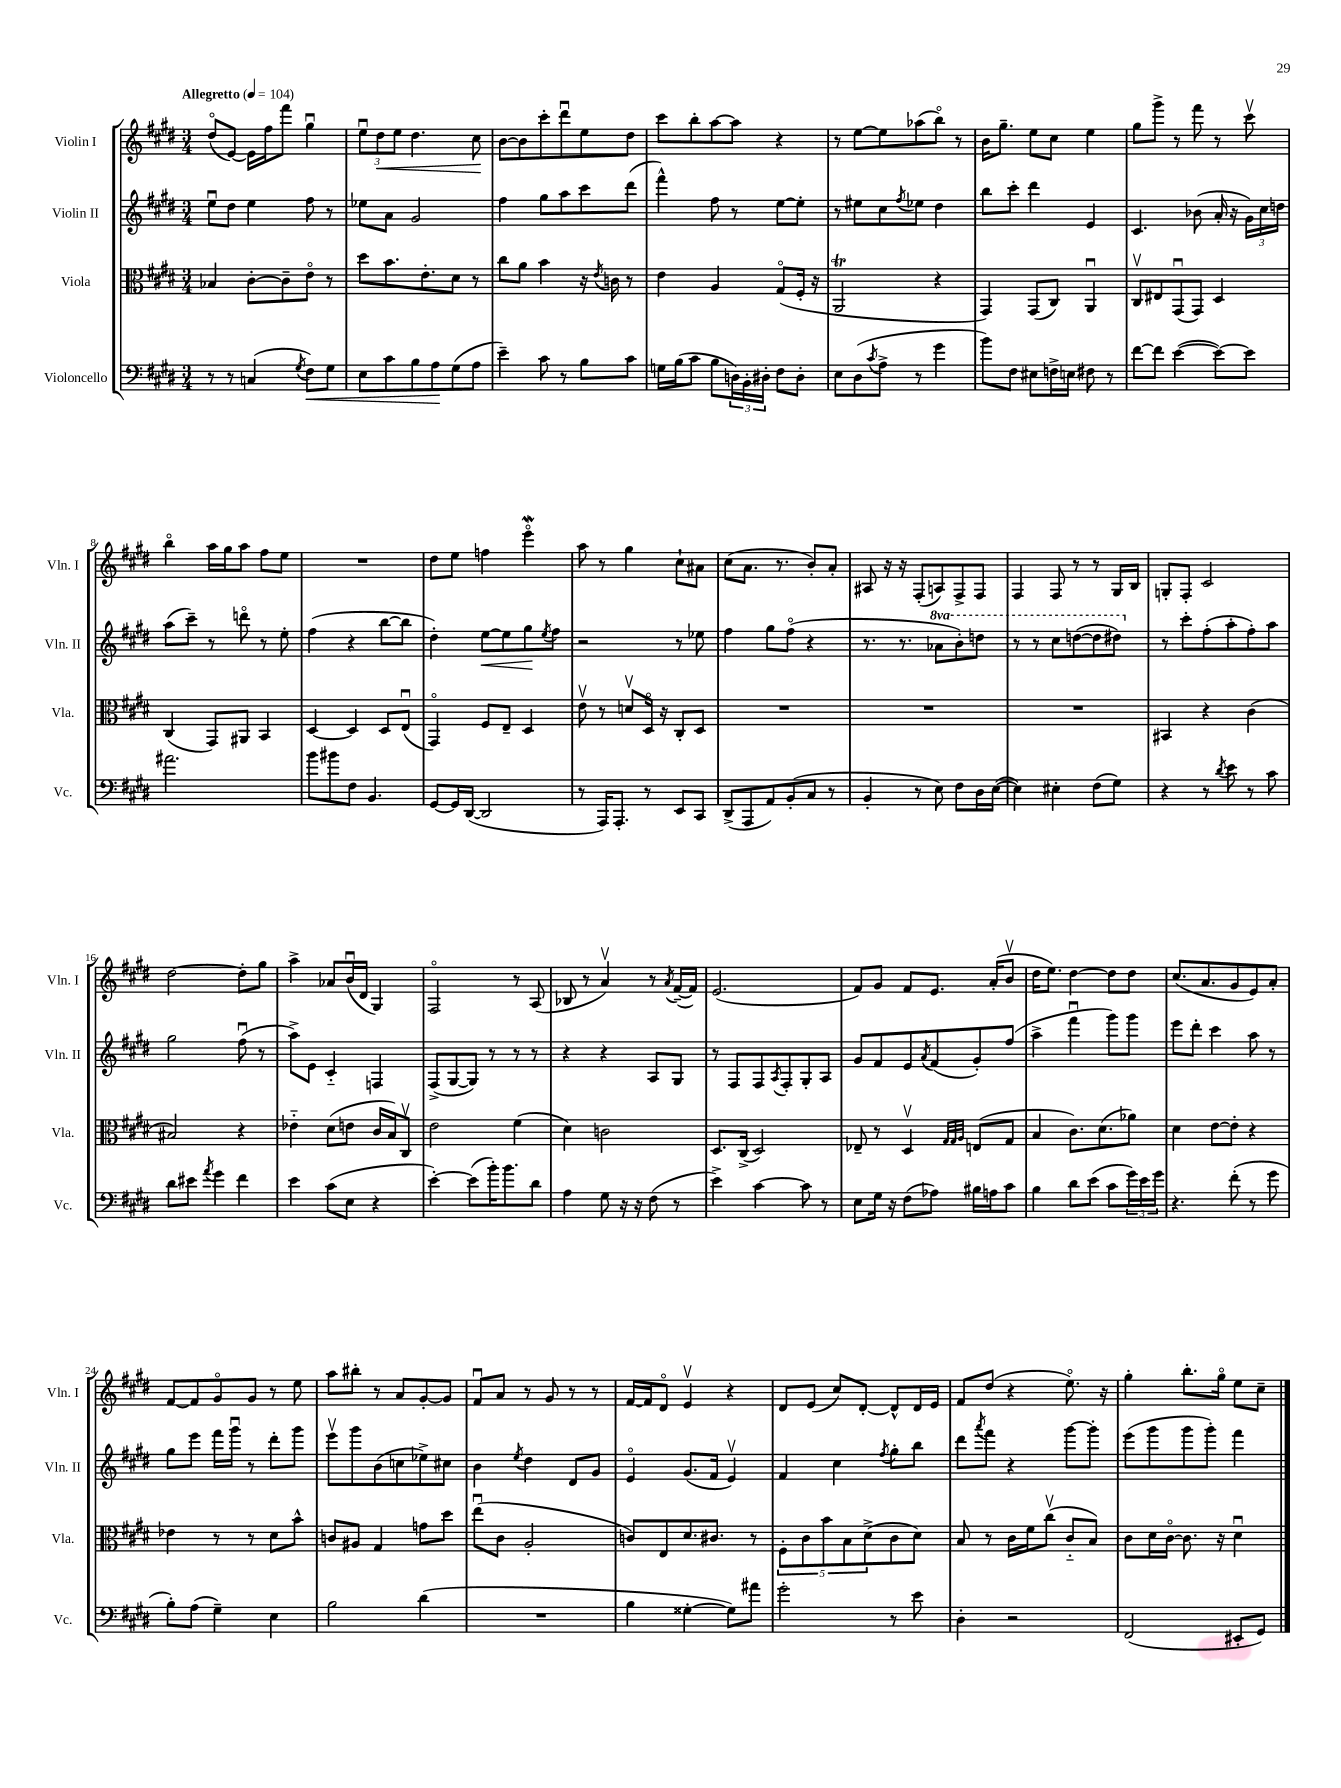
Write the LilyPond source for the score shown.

<<
\new StaffGroup <<
\new Staff = "s0" \with { instrumentName = "Violin I" shortInstrumentName = "Vln. I" } {
    \clef treble \key e \major \numericTimeSignature \time 3/4 \tempo "Allegretto" 4 = 104
    dis''8\flageolet( e'8~) e'16 fis''16 fis'''8 gis''4\downbow |
    \tuplet 3/2 { e''8\downbow dis''8\< e''8 } dis''4. cis''8\! |
    b'8~ b'8 cis'''8-. dis'''8\downbow e''8 dis''8 |
    cis'''8 b''8-. a''8~ a''8 r4 |
    r8 e''8~ e''8 aes''8( b''8\flageolet) r8 |
    b'16 gis''8.-- e''8 cis''8 e''4 |
    gis''8 gis'''8-> r8 fis'''8 r8 cis'''8\upbow |
    b''4\flageolet a''16 gis''16 a''8 fis''8 e''8 |
    R2. |
    dis''8 e''8 f''4 e'''4\flageolet\mordent |
    a''8 r8 gis''4 cis''8-! ais'8 |
    cis''8( a'8. r8. b'8-.) a'8-. |
    ais8 r16 r16 fis8-.( a8) fis8-> fis8 |
    fis4 fis8 r8 r8 gis16 b16 |
    g8-. fis8-. cis'2 |
    dis''2~ dis''8-. gis''8 |
    a''4-> aes'8 b'16\downbow( dis'16 gis4) |
    fis2\flageolet r8 a8( |
    bes8 r8 a'4\upbow) r8 \acciaccatura { a'8 } fis'16~--( fis'16) |
    e'2.( |
    fis'8) gis'8 fis'8 e'8. a'16-.( b'8\upbow |
    dis''16 e''8.) dis''4~ dis''8 dis''8 |
    cis''8.( a'8. gis'8 e'8) a'8-. |
    fis'8~ fis'8 gis'8\flageolet gis'8 r8 e''8 |
    a''8 bis''8-. r8 a'8 gis'8~-. gis'8 |
    fis'8\downbow a'8 r8 gis'8 r8 r8 |
    fis'16~ fis'16 dis'8\flageolet e'4\upbow r4 |
    dis'8 e'8( cis''8) dis'8~-. dis'8-^ dis'16 e'16 |
    fis'8 dis''8( r4 e''8.\flageolet) r16 |
    gis''4-. b''8.-. gis''16\flageolet e''8 cis''8-- \bar "|." |
}
\new Staff = "s1" \with { instrumentName = "Violin II" shortInstrumentName = "Vln. II" } {
    \clef treble \key e \major \numericTimeSignature \time 3/4 \set Staff.ottavationMarkups = #ottavation-simple-ordinals
    e''8\downbow dis''8 e''4 fis''8 r8 |
    ees''8 a'8 gis'2 |
    fis''4 gis''8 a''8 cis'''8 dis'''8( |
    fis'''4-^) fis''8 r8 e''8~ e''8-. |
    r8 eis''8 cis''8 \acciaccatura { fis''8 } ees''8 dis''4 |
    b''8 cis'''8-. dis'''4 e'4 |
    cis'4. bes'8( a'16-. r16 \tuplet 3/2 { gis'16) cis''16 d''16 } |
    a''8( cis'''8--) r8 d'''8\flageolet r8 e''8-. |
    fis''4( r4 b''8~ b''8 |
    dis''4-.) e''8~\< e''8 gis''8\! \acciaccatura { e''8 } fis''8 |
    r2 r8 ees''8 |
    fis''4 gis''8 fis''8\flageolet( r4 |
    r8. r8. \ottava #1 aes''8 b''8-.) d'''8 |
    r8 r8 cis'''8 d'''8~( d'''8 dis'''8) \ottava #0 |
    r8 cis'''8-. fis''8-.( a''8-. fis''8-.) a''8 |
    gis''2 fis''8\downbow( r8 |
    a''8->) e'8 cis'4-_ f4 |
    fis8->( gis8~ gis8) r8 r8 r8 |
    r4 r4 a8 gis8 |
    r8 fis8 fis8 \acciaccatura { a8 } fis8-. gis8-. a8 |
    gis'8 fis'8 e'8 \acciaccatura { a'8 } fis'8( gis'8-.) fis''8( |
    a''4-> fis'''4\downbow gis'''8) gis'''8 |
    e'''8 dis'''8-. cis'''4 a''8 r8 |
    gis''8 e'''8 fis'''16 gis'''16\downbow r8 dis'''8-. gis'''8 |
    e'''8\upbow gis'''8 b'8( c''8 ees''8->) cis''8 |
    b'4 \acciaccatura { e''8 } dis''4 dis'8 gis'8 |
    e'4\flageolet gis'8.( fis'16 e'4\upbow) |
    fis'4 cis''4 \acciaccatura { fis''8 } gis''8-. b''8 |
    dis'''8 \acciaccatura { a'''8 } fis'''8 r4 gis'''8~ gis'''8-. |
    e'''8( gis'''8 gis'''8 gis'''8-.) fis'''4 \bar "|." |
}
\new Staff = "s2" \with { instrumentName = "Viola" shortInstrumentName = "Vla." } {
    \clef alto \key e \major \numericTimeSignature \time 3/4
    bes4 cis'8~-. cis'8-- e'8\flageolet r8 |
    dis''8 b'8. e'8.-. dis'8 r8 |
    cis''8 a'8 b'4 r16 \acciaccatura { e'8 } c'16 r8 |
    e'4 a4 gis8\flageolet( fis16-. r16 |
    a,2\trill r4 |
    gis,4) gis,8( cis8) a,4\downbow |
    cis8\upbow eis8 gis,8\downbow( gis,8) dis4 |
    cis4( gis,8) ais,8 b,4 |
    dis4~ dis4 dis8 e8\downbow( |
    gis,4\flageolet) fis8 e8-- dis4 |
    e'8\upbow r8 d'8\upbow dis16\flageolet r16 cis8-. dis8 |
    R2. |
    R2. |
    R2. |
    bis,4 r4 cis'4( |
    bis2) r4 |
    ees'4-_ dis'8( e'8 cis'16 b16) cis8\upbow |
    e'2 fis'4( |
    dis'4) c'2 |
    dis8. cis16->( dis2) |
    ees8-- r8 dis4\upbow \grace { gis32 gis32 a32 } e8( gis8 |
    b4 cis'8.) dis'8.( aes'8) |
    dis'4 e'8~ e'8-. r4 |
    ees'4 r8 r8 dis'8 b'8-^ |
    c'8 ais8 gis4 g'8 dis''8 |
    e''8\downbow( cis'8 a2-. |
    c'8) e8 dis'8. cis'8. r8 |
    \tuplet 5/4 { fis8-. cis'8 b'8 b8 dis'8->( } cis'8 dis'8) |
    b8 r8 cis'16 fis'16 cis''8\upbow( cis'8-_ b8) |
    cis'8 dis'16 cis'16~\flageolet cis'8. r16 dis'4\downbow \bar "|." |
}
\new Staff = "s3" \with { instrumentName = "Violoncello" shortInstrumentName = "Vc." } {
    \clef bass \key e \major \numericTimeSignature \time 3/4
    r8 r8 c4( \acciaccatura { gis8 } fis8\<) gis8 |
    e8 cis'8 b8 a8\! gis8( a8 |
    e'4--) cis'8 r8 b8 cis'8 |
    g16 b16( cis'8 b8 \tuplet 3/2 { d16) b,16-. dis16-. } fis8 dis8-. |
    e8 dis8( \acciaccatura { cis'8 } a8-> r8 gis'4 |
    b'8) fis8 eis8 f16-> e16 fis8 r8 |
    fis'8~ fis'8 e'4~( e'8~) e'8 |
    ais'2. |
    b'8 bis'8 fis8 b,4. |
    gis,8~ gis,16 dis,16~( dis,2 |
    r8 a,,16) a,,8.-. r8 e,8 cis,8 |
    dis,8->( a,,8 a,8) b,8-.( cis8 r8 |
    b,4-. r8 e8) fis8 dis16 e16~( |
    e4) eis4-. fis8( gis8) |
    r4 r8 \acciaccatura { dis'8 } e'8 r8 cis'8 |
    dis'8 eis'8 \acciaccatura { a'8 } gis'4 fis'4 |
    e'4 cis'8( e8 r4 |
    e'4~-.) e'8( b'16-.) b'8. dis'8 |
    a4 gis8 r16 r16 fis8( r8 |
    e'4->) cis'4~ cis'8 r8 |
    e8 gis16 r16 fis8( aes8) bis16 a16 cis'8 |
    b4 dis'8 e'8( cis'8 \tuplet 3/2 { gis'16) e'16 gis'16 } |
    r4. fis'8-.( r8 gis'8 |
    b8-.) a8( gis4--) e4 |
    b2 dis'4( |
    R2. |
    b4 gisis4~-. gisis8) ais'8 |
    gis'2-. r8 e'8 |
    dis4-. r2 |
    fis,2( eis,8-. gis,8) \bar "|." |
}
>>
>>
